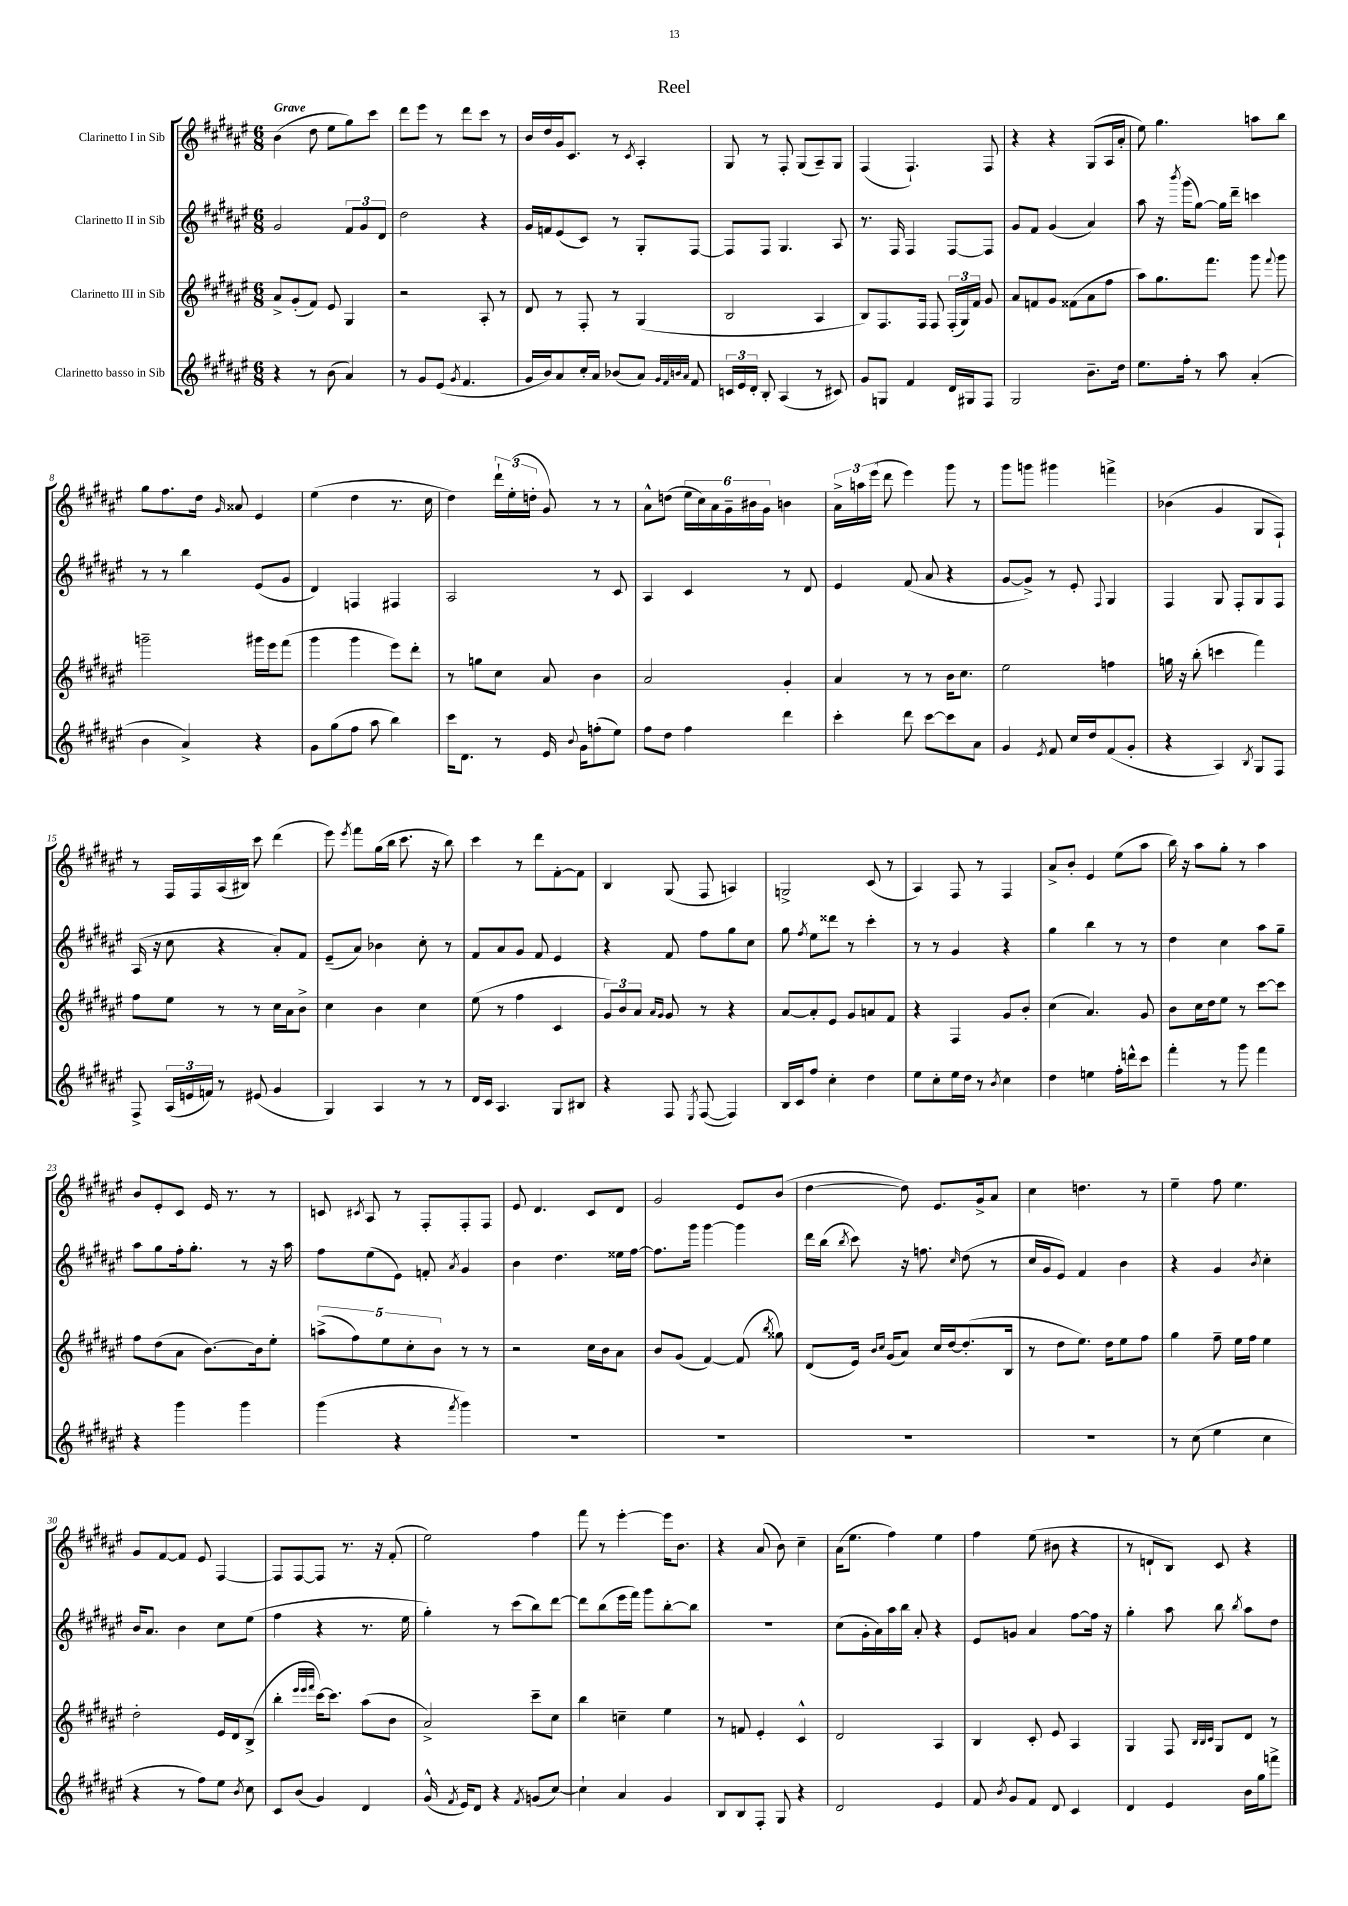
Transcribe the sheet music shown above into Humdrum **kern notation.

**kern	**kern	**kern	**kern
*part4	*part3	*part2	*part1
*staff4	*staff3	*staff2	*staff1
*I"Clarinetto basso in Sib	*I"Clarinetto III in Sib	*I"Clarinetto II in Sib	*I"Clarinetto I in Sib
*clefG2	*clefG2	*clefG2	*clefG2
*k[f#c#g#d#a#e#]	*k[f#c#g#d#a#e#]	*k[f#c#g#d#a#e#]	*k[f#c#g#d#a#e#]
*M6/8	*M6/8	*M6/8	*M6/8
=1	=1	=1	=1
!	!	!	!LO:TX:a:B:t=Grave
4r	8a#^/L	2g#/	(4b\
.	(8g#'/	.	.
8r	8f#/J)	.	8dd#\
(8b\	8e#/	.	8ee#\L
4a#/)	4G#/	12f#/L	8gg#\)
.	.	12g#/	.
.	.	.	8ccc#\J
.	.	12d#/J	.
=2	=2	=2	=2
8r	2r	2dd#\	8ddd#\L
8g#/L	.	.	8eee#\J
(8e#/J	.	.	8r
8qg#/	.	.	.
4.f#/	.	.	8ddd#\L
.	8A#'/	4r	8ccc#\J
.	8r	.	8r
=3	=3	=3	=3
16g#/LL	8d#/	16g#/LL	16b/LL
16b/J)	.	16fn/J	16dd#/
8a#/	8r	(8e#/	16g#/J
.	.	.	8.c#/J
16cc#'/L	8F#'/	8c#/J)	.
16a#/JJ	.	.	.
(8b-X/L	8r	8r	8r
.	.	.	8qc#/
8a#/J)	(4G#/	8G#'/L	4A#'/
32qqg#/LLL	.	.	.
32qqf#/	.	.	.
32qqbn/	.	.	.
32qqa#/JJJ	.	.	.
8f#/	.	[8F#/J	.
=4	=4	=4	=4
24cn/LL	2B/	8F#/L]	8G#/
24e#/	.	.	.
24d#'/JJ	.	.	.
8B'/	.	8F#/J	8r
(4A#/	.	4.G#/	8F#'/
.	.	.	(8G#/L
8r	4A#/	.	8A#~/)
8c#X/)	.	8A#/	8G#/J
=5	=5	=5	=5
8g#/L	8B/L)	8.r	(4F#/
8Gn/J	8.F#/	.	.
.	.	16F#/	.
4f#/	.	4F#/	4.F#`/)
.	16F#/Jk	.	.
.	8F#/	.	.
16d#/LL	(24F#'/LL	[8F#/L	.
.	24G#/)	.	.
16G#X/J	.	.	.
.	24f#/JJ	.	.
8F#/J	8g#/	8F#/J]	8F#/
=6	=6	=6	=6
2G#/	8a#/L	8g#/L	4r
.	8fn/	8f#/J	.
.	8g#/J	(4g#/	4r
.	(8f##X\L	.	.
8.b~\L	8a#\	4a#/)	(8G#/L
.	8ff#\J	.	16A#/L
16dd#\Jk	.	.	16a#'/JJ
=7	=7	=7	=7
8.ee#\L	8aa#\L)	8aa#\	8ee#\)
.	8.gg#\	16r	4.gg#\
.	.	8qbbb/	.
16ff#'\Jk	.	(16ggg#\KL	.
8r	.	[8gg#\J)	.
.	8.fff#\J	.	.
8aa#\	.	16gg#\LL]	.
.	.	16ddd#~\JJ	.
(4a#'/	8ggg#\	4cccn\	8aan\L
.	8qqfff#/	.	.
.	8ggg#\	.	8bb\J
!!LO:LB:g=z
=8	=8	=8	=8
4b\	2gggn~\	8r	8gg#\L
.	.	8r	8.ff#\
4a#^/)	.	4bb\	.
.	.	.	16dd#\Jk
.	.	.	16qqg#/
.	.	.	8a##X/
4r	16ggg#X\LL	(8e#/L	4e#/
.	16eee#\J	.	.
.	(8fff#\J	8g#/J	.
=9	=9	=9	=9
8g#\L	4ggg#\	4d#/)	(4ee#\
(8gg#\	.	.	.
8ff#\J	4ggg#\	4Fn/	4dd#\
8aa#\	.	.	.
4bb\)	8eee#\L)	4F#X/	8.r
.	8ddd#'\J	.	.
.	.	.	16cc#\
=10	=10	=10	=10
16ccc#\KL	8r	2A#/	4dd#\)
8.d#\J	.	.	.
.	8ggn\L	.	.
8r	8cc#\J	.	24ddd#`\LL
.	.	.	(24ee#'\
.	.	.	24ddn'\JJ
16e#/	8a#/	.	8g#/)
8qqb/	.	.	.
16g#\KL	.	.	.
(8ffn'\	4b\	8r	8r
8ee#\J)	.	8c#/	8r
=11	=11	=11	=11
8ff#\L	2a#/	4A#/	8a#^^\L
8dd#\J	.	.	(8ddn\J
4ff#\	.	4c#/	24ee#\LL
.	.	.	24cc#\)
.	.	.	24a#\
.	.	.	24g#~\
.	.	.	24b#X\
.	.	.	24g#\JJ
4ddd#\	4g#'/	8r	4bn\
.	.	8d#/	.
=12	=12	=12	=12
4ccc#'\	4a#/	4e#/	24a#^\LL
.	.	.	24aan\
.	.	.	(24eee#\JJ
.	.	.	8ddd#\
8ddd#\	8r	(8f#/	4eee#\)
[8ccc#\L	8r	8a#/	.
8ccc#\]	16b\KL	4r	8ggg#\
.	8.cc#\J	.	.
8a#\J	.	.	8r
=13	=13	=13	=13
4g#/	2ee#\	[8g#/L	8ggg#\L
.	.	8g#^/J])	8gggn\J
8qe#/	.	.	.
8f#/	.	8r	4ggg#X\
16cc#/LL	.	8e#'/	.
16dd#/J	.	.	.
.	.	8qqF#/	.
(8f#/	4ffn\	4G#/	4fffn^\
8g#'/J	.	.	.
=14	=14	=14	=14
4r	16ggn\	4F#/	(4b-X\
.	16r	.	.
.	(8bb'\	.	.
4A#/)	4cccn\	8G#/	4g#/
.	.	8F#'/L	.
8qB/	.	.	.
8G#/L	4fff#\)	8G#/	8G#/L
8F#/J	.	8F#/J	8F#`/J)
!!LO:LB:g=z
=15	=15	=15	=15
8F#^/	8ff#\L	(16A#/	8r
.	.	16r	.
(24A#/LL	8ee#\J	8cc#\	16F#/LL
24en/	.	.	.
.	.	.	16F#/
24fn/JJ)	.	.	.
8r	8r	4r	(16A#/
.	.	.	16B#X/JJ)
(8e#X/	8r	.	8ccc#\
4g#/	16cc#\LL	8a#'/L)	(4ddd#\
.	16a#\J	.	.
.	8b^\J	8f#/J	.
=16	=16	=16	=16
4G#/)	4cc#\	(8e#~/L	8eee#\)
.	.	.	8qeee#/
.	.	8a#/J)	8fff#\L
4A#/	4b\	4b-X\	(16gg#\L
.	.	.	16bb\JJ
.	.	.	8.ccc#\
8r	4cc#\	8cc#'\	.
.	.	.	16r
8r	.	8r	8bb\)
=17	=17	=17	=17
16d#/LL	(8ee#\	8f#/L	4ccc#\
16c#/JJ	.	.	.
4.A#/	8r	8a#/	.
.	4ff#\	8g#/J	8r
.	.	8f#/	8ddd#\L
8G#/L	4c#/	4e#/	[8f#'\
8B#X/J	.	.	8f#\J]
=18	=18	=18	=18
4r	12g#/L)	4r	4B/
.	12b/	.	.
.	12a#/J	.	.
.	16qqa#/LL	.	.
.	16qqg#/JJ	.	.
8F#/	8g#/	8f#/	(8G#/
8qE#/	.	.	.
([8F#/	8r	8ff#\L	8F#/
4F#/])	4r	8gg#\	4An/)
.	.	8cc#\J	.
=19	=19	=19	=19
16B/LL	[8a#/L	8gg#\	2Gn^/
16c#/J	.	.	.
.	.	8qff#/	.
8ff#/J	8a#'/]	8ee#\L	.
4cc#'\	8e#/J	8ddd##X\J	.
.	8g#/L	8r	.
4dd#\	8an/	4ccc#'\	(8c#/
.	8f#/J	.	8r
=20	=20	=20	=20
8ee#\L	4r	8r	4A#/)
8cc#'\	.	8r	.
16ee#\L	4F#/	4g#/	8F#/
16dd#\JJ	.	.	.
8r	.	.	8r
8qb/	.	.	.
4cc#\	8g#/L	4r	4F#/
.	8b'/J	.	.
=21	=21	=21	=21
4dd#\	(4cc#\	4gg#\	8a#^/L
.	.	.	8b'/J
4een\	4.a#/)	4bb\	4e#/
16ff#'\LL	.	8r	(8ee#\L
16dddn^^\J	.	.	.
8ccc#\J	8g#/	8r	8aa#\J
=22	=22	=22	=22
4fff#'\	8b\L	4dd#\	16bb\)
.	.	.	16r
.	16cc#\L	.	8aa#\L
.	16dd#\J	.	.
8r	8ee#\J	4cc#\	8gg#'\J
8ggg#\	8r	.	8r
4fff#\	[8ccc#\L	8aa#\L	4aa#\
.	8ccc#\J]	8gg#~\J	.
!!LO:LB:g=z
=23	=23	=23	=23
4r	8ff#\L	8aa#\L	8b/L
.	(8dd#\	8gg#\	8e#'/
4ggg#\	8a#\J	16ff#'\k	8c#/J
.	.	8.gg#'\J	.
.	[8.b\L)	.	16e#/
.	.	.	8.r
4ggg#\	.	8r	.
.	16b\k]	.	.
.	8ee#'\J	16r	8r
.	.	16aa#\	.
=24	=24	=24	=24
(4ggg#\	(10aan^\L	8ff#\L	8cn/
.	10ff#\)	.	.
.	.	.	8qc#X/
.	.	(8ee#\	8A#/
.	10ee#\	.	.
4r	.	8e#\J)	8r
.	10cc#'\	.	.
.	.	8fn'/	8F#'/L
.	10b\J	.	.
8qfff#/	.	8qa#/	.
4ggg#\)	8r	4g#/	8F#'/
.	8r	.	8F#/J
=25	=25	=25	=25
2.r	2r	4b\	8e#/
.	.	.	4.d#/
.	.	4.dd#\	.
.	16cc#\LL	.	8c#/L
.	16b\J	.	.
.	8a#\J	16ee##X\LL	8d#/J
.	.	[16ff#\JJ	.
=26	=26	=26	=26
2.r	8b/L	8.ff#\L]	2g#/
.	(8g#/J	.	.
.	.	16ggg#\Jk	.
.	[4f#/)	[4ggg#\	.
.	(8f#/]	4ggg#\]	8e#/L
.	8qbb/	.	.
.	8gg##X\)	.	(8b/J
=27	=27	=27	=27
2.r	(8d#/L	16ddd#\LL	[4dd#\
.	.	(16bb\JJ	.
.	.	8qbb/	.
.	16e#/Jk)	8ccc#\)	.
.	16qqb/LL	.	.
.	16qqcc#/JJ	.	.
.	(16g#/KL	.	.
.	8a#/J)	16r	8dd#\])
.	.	8.ffn\	.
.	16cc#/LL	.	8.e#/L
.	[16dd#/J	.	.
.	.	16qqcc#/	.
.	(8.dd#'/]	(8dd#\	.
.	.	.	16g#^/k
.	.	8r	8a#/J
.	16B/Jk	.	.
=28	=28	=28	=28
2.r	8r	16cc#/LL	4cc#\
.	.	16g#/J	.
.	8dd#\L	8e#/J)	.
.	8.ee#\J)	4f#/	4.ddn\
.	16dd#\KL	.	.
.	8ee#\	4b\	.
.	8ff#\J	.	8r
=29	=29	=29	=29
8r	4gg#\	4r	4ee#~\
(8cc#\	.	.	.
4ee#\	8ff#~\	4g#/	8ff#\
.	16ee#\LL	.	4.ee#\
.	16ff#\JJ	.	.
.	.	8qb/	.
4cc#\	4ee#\	4cc#'\	.
!!LO:LB:g=z
=30	=30	=30	=30
4r	2dd#'\	16b/KL	8g#/L
.	.	8.a#/J	.
.	.	.	[8f#/
8r	.	4b\	8f#/J]
8ff#\L)	.	.	8e#/
8ee#\J	16e#/LL	8cc#\L	[4F#/
.	16d#/J	.	.
8qb/	.	.	.
8cc#\	(8B^/J	(8ee#\J	.
=31	=31	=31	=31
8c#/L	4bb'\	4ff#\	8F#/L]
(8b/J	.	.	[8F#/
.	32qqeee#/LLL	.	.
.	32qqeee#/	.	.
.	32qqfff#/JJJ	.	.
4g#/)	[16ccc#\KL)	4r	8F#/J]
.	8.ccc#\J]	.	.
.	.	.	8.r
4d#/	(8aa#\L	8.r	.
.	.	.	16r
.	8b\J	.	(8f#'/
.	.	16ee#\	.
=32	=32	=32	=32
(16g#^^/	2a#^/)	4gg#'\)	2ee#\)
8qf#/	.	.	.
16e#/KL)	.	.	.
8d#/J	.	.	.
4r	.	8r	.
.	.	(8ccc#\L	.
8qf#/	.	.	.
(8gn/L	8ccc#~\L	8bb\)	4ff#\
[8cc#/J)	8cc#\J	[8ddd#\J	.
=33	=33	=33	=33
4cc#`\]	4bb\	8ddd#\L]	8fff#\
.	.	(8bb\	8r
4a#/	4ccn~\	16eee#\L	[4eee#'\
.	.	16fff#\JJ)	.
.	.	8ggg#\L	.
4g#/	4ee#\	[8bb'\	16eee#\KL]
.	.	.	8.b\J
.	.	8bb\J]	.
=34	=34	=34	=34
8B/L	8r	2.r	4r
8B/	8fn/	.	.
8F#'/J	4e#'/	.	(8a#/
8G#/	.	.	8b\)
4r	4c#^^/	.	4cc#~\
=35	=35	=35	=35
2d#/	2d#/	(8cc#\L	(16a#\KL
.	.	.	8.ee#\J
.	.	16g#'\L	.
.	.	16a#\)	.
.	.	16aa#\	4ff#\)
.	.	16bb\JJ	.
.	.	8a#'/	.
4e#/	4A#/	4r	4ee#\
=36	=36	=36	=36
8f#/	4B/	8e#/L	4ff#\
8qb/	.	.	.
8g#/L	.	8gn/J	.
8f#/J	8c#'/	4a#/	(8ee#\
8d#/	8e#/	.	8b#X\
4c#/	4A#/	[8ff#\L	4r
.	.	16ff#\Jk]	.
.	.	16r	.
=37	=37	=37	=37
4d#/	4G#/	4gg#'\	8r
.	.	.	8dn`/L
4e#/	8F#/	8aa#\	8B/J)
.	32qqB/LLL	.	.
.	32qqB/	.	.
.	32qqc#/JJJ	.	.
.	8G#/L	8bb\	8c#/
.	.	8qbb/	.
16b\LL	8d#/J	8aa#\L	4r
16gg#\J	.	.	.
8fffn^\J	8r	8dd#\J	.
==	==	==	==
*-	*-	*-	*-
